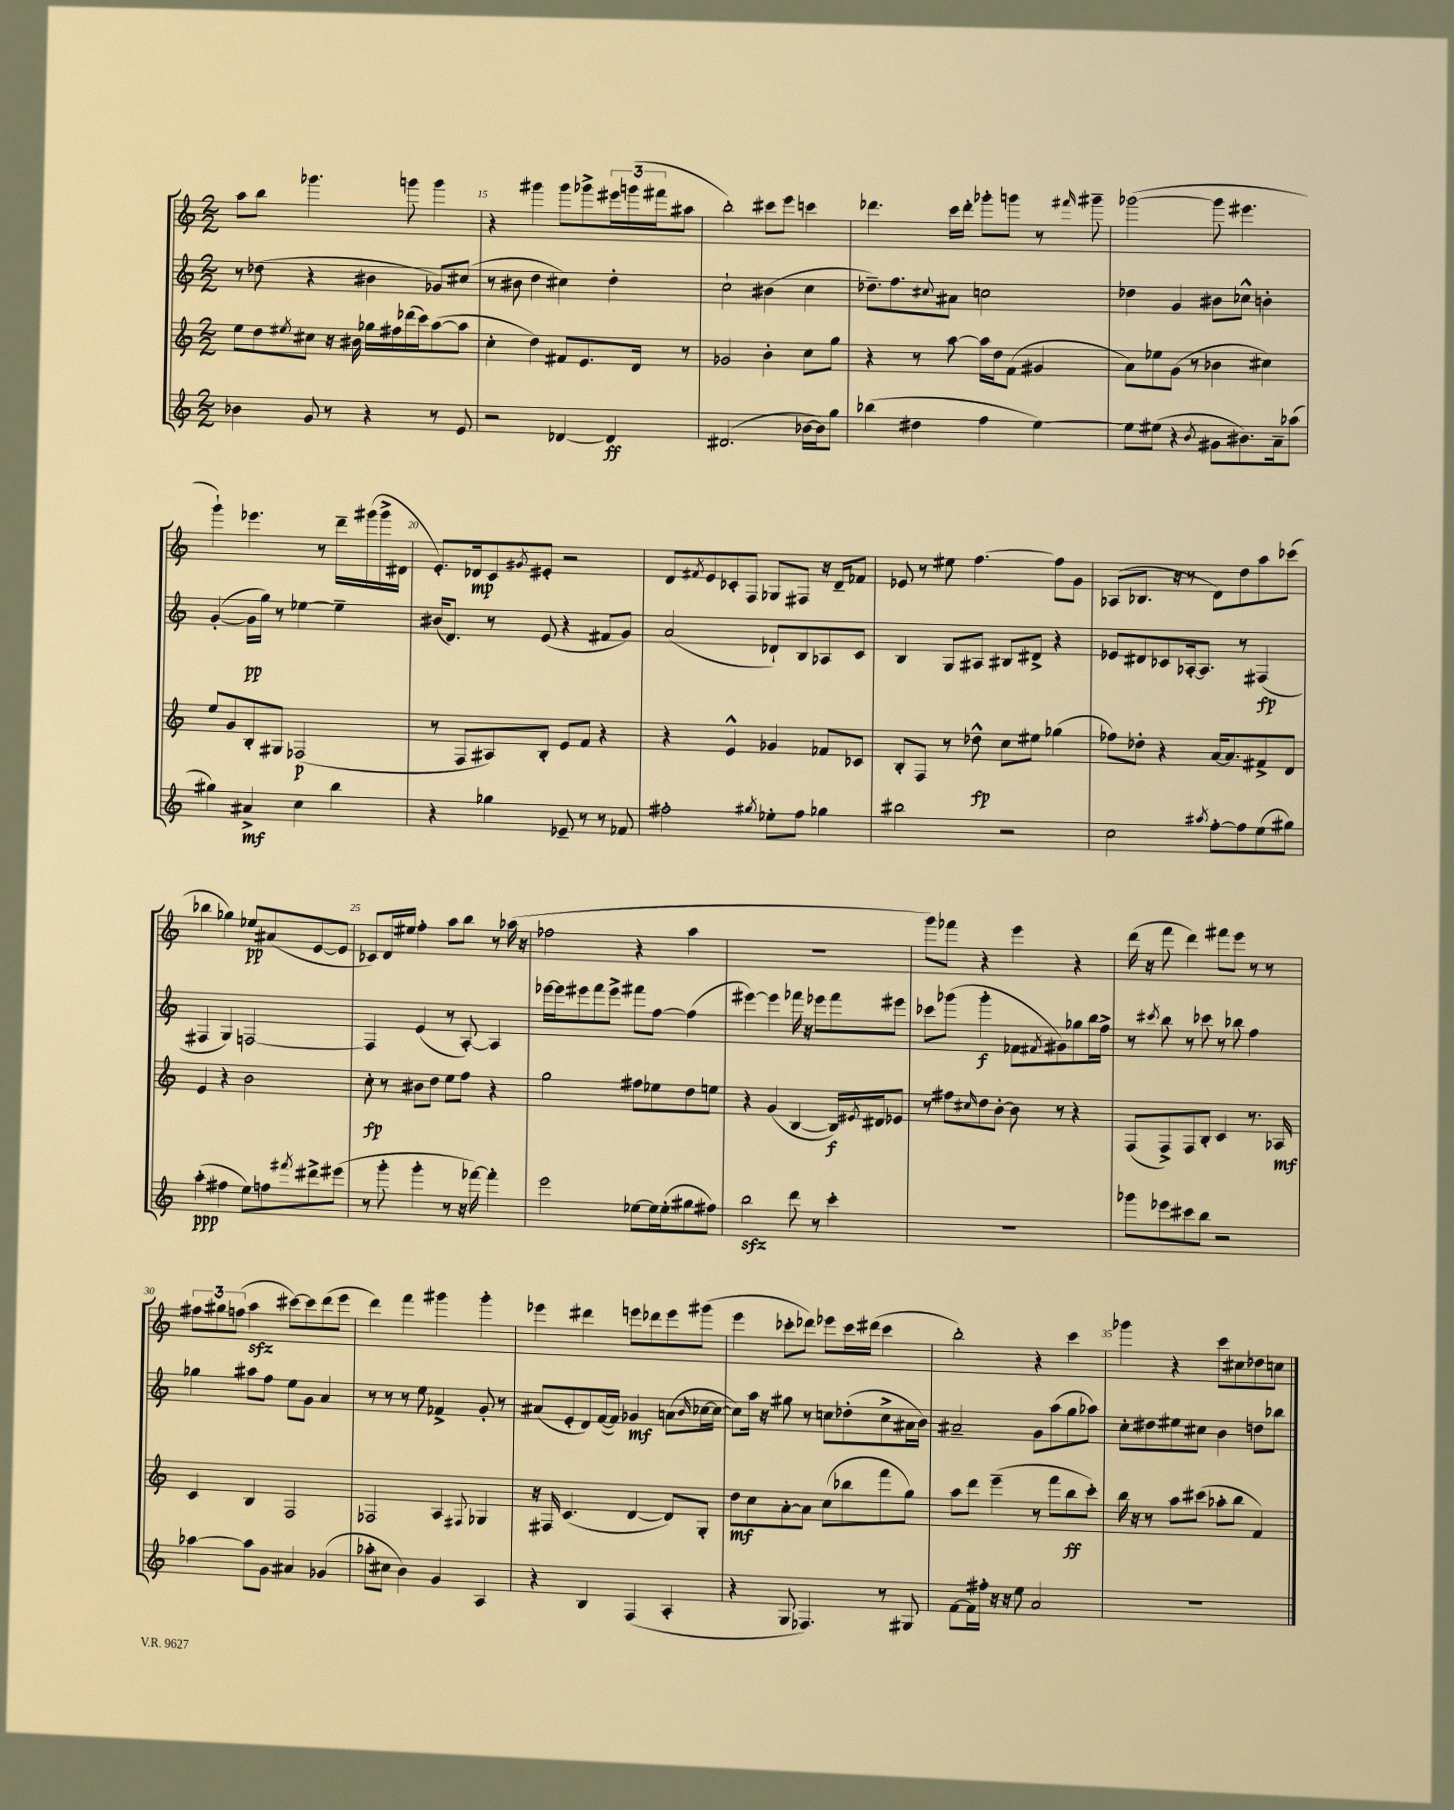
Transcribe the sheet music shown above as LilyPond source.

<<
\new StaffGroup <<
\new Staff = "s0" {
    \clef treble \key c \major \numericTimeSignature \time 2/2
    a''8 b''8 ges'''4. g'''8 g'''4 |
    r4 gis'''4 gis'''8 ges'''8-> \tuplet 3/2 { eis'''16 g'''16( fis'''16 } ais''8 |
    b''2-.) cis'''8 e'''8 c'''4 |
    des'''4. c'''16 des'''16-. ges'''8-. g'''8 r8 \grace { fis'''16 } gis'''8-- |
    ges'''2~( ges'''8 eis'''4. |
    g'''4-!) ees'''4. r8 d'''16-- gis'''16( gis'''16-> dis'16 |
    e'8.-.) des'16\mp c'8 \acciaccatura { gis'8 } eis'8-. r2 |
    d'8 \acciaccatura { fis'8 } e'8 ces'8-. f8 ges8 fis8 r16 d'16-- fes'8 |
    ees'8 r8 eis''8 f''4.~ f''8 g'8 |
    aes8( bes8. r16 r8 d'8) d''8 a''8 ces'''8( |
    bes''4 ges''4) ees''8\pp ais'8( e'8~ e'8 |
    ces'8) d'16 eis''16 f''4-. a''8 b''8 r8 aes''16( r16 |
    fes''2 r4 a''4 |
    R1 |
    g'''8) fes'''8 r4 e'''4 r4 |
    d'''16( r16 f'''8 d'''4) fis'''8 e'''8 r8 r8 |
    \tuplet 3/2 { fis''8 gis''8 f''8( } a''4\sfz cis'''8~) cis'''8 d'''8( e'''8 |
    d'''4) f'''4 gis'''4 gis'''4-. |
    ees'''4 dis'''4 e'''8 des'''8 e'''8 gis'''8( |
    e'''4 ces'''8-. des'''8) ees'''8 ces'''16 dis'''16( ces'''4 |
    b''2-.) r4 c'''4 |
    ges'''4 r4 c'''8 cis''8 des''8 c''8 \bar "|." |
}
\new Staff = "s1" {
    \clef treble \key c \major \numericTimeSignature \time 2/2
    r8 des''8( r4 bis'4 ges'8) cis''8( |
    r8 bis'8 d''4 cis''4) d''4-. |
    c''2-! bis'4( c''4 |
    des''8.--) f''8. \appoggiatura { cis''8 } ais'8 c''2 |
    des''4 g'4 bis'8 ces''8-^ b'4-. |
    g'4~-.( g'16\pp g''16) r8 ees''4~ ees''4-- |
    bis'16( d'8.) r8 e'8( r4 fis'8 g'8) |
    a'2( des'8-!) b8 aes8 c'8 |
    b4 g8 ais8 bis8 dis'8-> r4 |
    ees'8 dis'8 ces'8 aes16~-. aes8. r8 fis4\fp( |
    fis4 g4) f2~ |
    f4 e'4( r8 a8~-.) a4 |
    ees'''16~ ees'''16 eis'''8 f'''8 eis'''8-> fis'''8 f''8~ f''4( |
    eis'''4~) eis'''4 fes'''16 r16 ees'''8 fes'''8 eis'''8 |
    ces'''8 ges'''8( ges'''4-.\f fes'8 \acciaccatura { fis'8 } gis'8) ges''8 b''16 f''16-> |
    r8 \acciaccatura { cis'''8 } b''8 r8 ces'''8 r8 bes''8 f''4 |
    ges''4 ais''8 f''8 e''8 g'8 a'4 |
    r8 r8 r8 e''8 fes'4-> g'8-. r8 |
    ais'8( e'8-. d'8) f'16~( f'16) ges'4\mf a'8( \grace { b'16 } ces''16~ ces''16~ |
    ces''8) a''16 r16 gis''8 r8 c''8 des''8-.( c''8-> ais'16 b'16) |
    ais'2-- g'8 a''8( g''8 aes''8) |
    c''8-. dis''8 eis''8 cis''8 b'4 d''8 bes''8 \bar "|." |
}
\new Staff = "s2" {
    \clef treble \key c \major \numericTimeSignature \time 2/2
    e''8 d''8 \acciaccatura { eis''8 } cis''8 r16 bis'16 ges''16 fis''16 des'''16( c'''16) a''8~( a''8 |
    c''4-. d''4) fis'8 e'8. d'16 r8 |
    ges'2 b'4-. c''8 g''8 |
    r4 r8 a''8~ a''16 d''16 f'8( gis'4 |
    a'8) ees''8 g'8( r8 bes'4 cis''4) |
    e''8 g'8 b8-. gis8 fes2\p( |
    r8 f8 ais8) b8-. e'8 f'8 r4 |
    r4 e'4-^ ges'4 fes'8 ces'8 |
    b8-. f8 r8 des''8-^\fp c''8 eis''8 ges''4( |
    fes''8) des''8-. r4 a'16~ a'8. fis'8-> d'8 |
    e'4 r4 b'2 |
    c''8-.\fp r8 bis'8 d''8 e''8 f''8 r4 |
    g''2 fis''8 ees''8 d''8 e''8 |
    r4 g'4( b4~ b16\f) \acciaccatura { eis'8 } dis'16 ees'8 |
    r8 fis''8 \grace { cis''16 } d''8 b'8~-. b'8 r8 r4 |
    f8( f8->) f8 b8-. c'4 r8. aes16\mf |
    c'4 b4 f2 |
    fes2 a4 \appoggiatura { fis8 } ges4 |
    r16 fis16 c'4.( d'4~ d'8) g8-. |
    d''8\mf c''8 a'8~-. a'8 c''8( bes''8 f'''8 g''8) |
    a''8 d'''8 e'''4--( r8 f'''8 b''8\ff c'''8-.) |
    b''16 r16 r8 a''8 cis'''8( aes''8-. b''8 f'4) \bar "|." |
}
\new Staff = "s3" {
    \clef treble \key c \major \numericTimeSignature \time 2/2
    bes'4 g'8 r8 r4 r8 e'8 |
    r2 des'4~ des'4\ff |
    dis'2.( bes'16~ bes'16) g''8 |
    bes''4( dis''4 f''4 e''4~) |
    e''8 eis''8( r4 \acciaccatura { b'8 } gis'8 bis'8.) a'16-- aes''8( |
    gis''4) ais'4->\mf c''4 b''4 |
    r4 ges''4 ees'8-- r8 r8 fes'8 |
    fis''2-. \acciaccatura { gis''8 } ees''8-. fis''8 ges''4 |
    bis''2 r2 |
    c''2 \acciaccatura { ais''8 } f''8~-. f''8 e''8( gis''8) |
    a''4-.\ppp( fis''4 e''8) f''8 \acciaccatura { fis'''8 } dis'''8-> eis'''8( |
    r8 g'''8-. g'''4-. r8 r16 fes'''16~) fes'''4-. |
    e'''2 ees''8~ ees''16 ees''16-.( gis''8 fis''8) |
    b''2\sfz d'''8 r8 c'''4-. |
    R1 |
    ges'''8 ees'''8 cis'''8 b''8 r2 |
    aes''4~ aes''8 g'8 ais'4 ges'4( |
    aes''8-. cis''8 b'4) g'4 a4 |
    r4 b4 f4( a4-. |
    r4 g8 fes4.) r8 gis8 |
    f'8~ f'16 fis''16-. r16 r16 e''8 a'2 |
    R1 \bar "|." |
}
>>
>>
\layout { \context { \Score currentBarNumber = #14 \override BarNumber.break-visibility = ##(#f #t #t) barNumberVisibility = #(every-nth-bar-number-visible 5) } }
